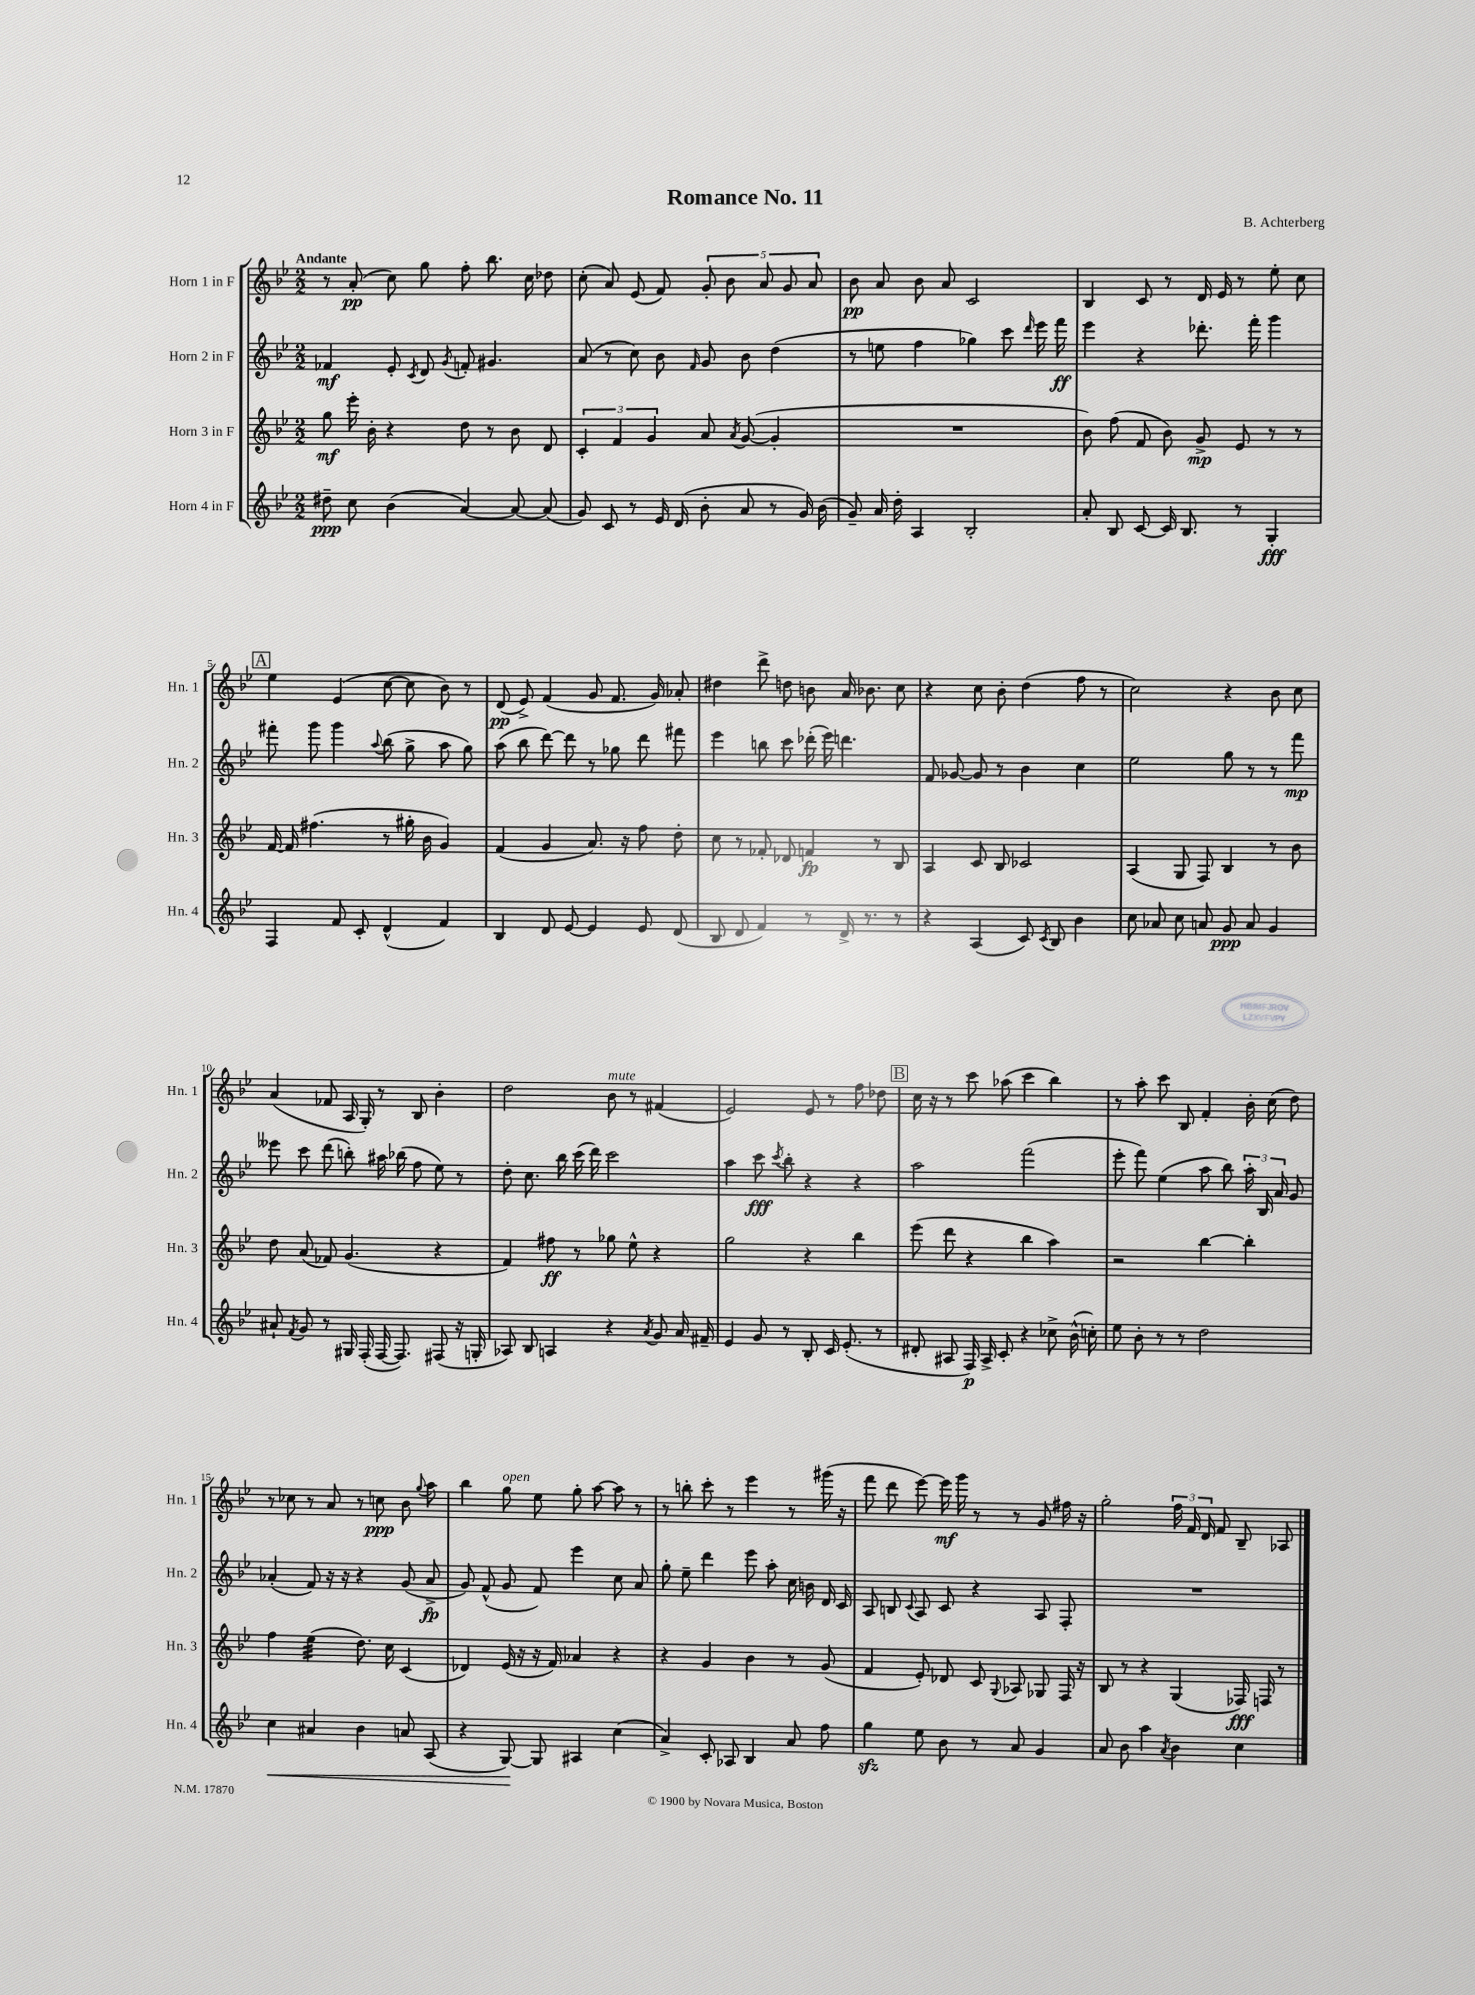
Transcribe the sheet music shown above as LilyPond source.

\header { title = "Romance No. 11" composer = "B. Achterberg" }
<<
\new StaffGroup <<
\new Staff = "s0" \with { instrumentName = "Horn 1 in F" shortInstrumentName = "Hn. 1" } {
    \clef treble \key bes \major \numericTimeSignature \time 2/2 \tempo "Andante"
    \autoBeamOff r8 a'8-.\pp( c''8) g''8 f''8-. bes''8. c''16 des''8 |
    c''8-.( a'8) ees'8( f'8) \tuplet 5/4 { g'8-. bes'8 a'8 g'8 a'8 } |
    bes'8\pp a'8 bes'8 a'8 c'2 |
    bes4 c'8 r8 d'16 ees'16 r8 ees''8-. c''8 |
    \mark \markup { \box "A" } ees''4 ees'4( c''8~ c''8 bes'8) r8 |
    d'8\pp( ees'8->) f'4( g'8 f'8. g'16) aes'8-. |
    dis''4 d'''8-> d''8 b'8 a'16 bes'8. c''8 |
    r4 c''8 bes'8-. d''4( f''8 r8 |
    c''2) r4 bes'8 c''8 |
    a'4( fes'8 a16 g16-.) r8 bes8 bes'4-. |
    d''2 bes'8^\markup { \italic "mute" } r8 fis'4( |
    ees'2) ees'8 r8 f''8 des''8 |
    \mark \markup { \box "B" } c''16 r16 r8 c'''8 aes''8( c'''4 bes''4) |
    r8 a''8-. c'''8 bes8 f'4-. bes'16-. c''16( d''8) |
    r8 ces''8 r8 a'8 r8 c''8\ppp bes'8 \appoggiatura { g''8 } a''8 |
    bes''4 g''8^\markup { \italic "open" } ees''8 g''8-. a''8~ a''8 r8 |
    r8 b''8-. c'''8-. r8 ees'''4 r8 gis'''16( r16 |
    f'''8 d'''8 ees'''8~) ees'''16\mf g'''16 r8 r8 g'8 fis''16 r16 |
    g''2-. \tuplet 3/2 { f''16 f'16 d'16 } f'8 bes8-- aes8 \bar "|." |
}
\new Staff = "s1" \with { instrumentName = "Horn 2 in F" shortInstrumentName = "Hn. 2" } {
    \clef treble \key bes \major \numericTimeSignature \time 2/2
    \autoBeamOff fes'4\mf ees'8-. \acciaccatura { c'8 } d'8 \acciaccatura { g'8 } f'8-. gis'4. |
    a'8( r8 c''8) bes'8 \grace { f'16 } g'8 bes'8 d''4( |
    r8 e''8 f''4 ges''4) c'''8 \grace { d'''16 } ees'''16 f'''16\ff |
    ees'''4 r4 des'''8.-. f'''16-. g'''4 |
    \mark \markup { \box "A" } fis'''8-. g'''8 g'''4 \appoggiatura { a''8 } bes''8( g''8-> a''8 g''8) |
    a''8( bes''8 d'''8~) d'''8 r8 ges''8 d'''8 fis'''8 |
    ees'''4 b''8 c'''8 des'''16-.( ees'''16) d'''4. |
    f'8 ges'8~ ges'8 r8 bes'4 c''4 |
    ees''2 g''8 r8 r8 f'''8\mp |
    eeses'''8 c'''8 d'''8( b''8-.) ais''16 bes''16( f''8 ees''8) r8 |
    d''8-. c''8. bes''16 c'''16( d'''16) c'''2 |
    a''4 c'''8\fff \acciaccatura { c'''8 } bes''8-. r4 r4 |
    \mark \markup { \box "B" } a''2 f'''2( |
    ees'''8-. f'''8) ees''4( a''8 bes''8) \tuplet 3/2 { a''16-. bes16 a'16 } g'8 |
    aes'4-.( f'8) r16 r16 r4 g'8( aes'8->\fp |
    g'8) f'8-^( g'8 f'8) ees'''4 c''8 a'8 |
    g''8-. ees''8-- d'''4 ees'''8 a''8-. c''16 b'16 d'16 c'16 |
    a8 b8 \appoggiatura { c'8 } a8 c'8 r4 a8 f8-. |
    R1 \bar "|." |
}
\new Staff = "s2" \with { instrumentName = "Horn 3 in F" shortInstrumentName = "Hn. 3" } {
    \clef treble \key bes \major \numericTimeSignature \time 2/2
    \autoBeamOff g''8\mf ees'''16-. bes'16-. r4 d''8 r8 bes'8 d'8 |
    \tuplet 3/2 { c'4-. f'4 g'4 } a'8 \acciaccatura { a'8 } g'8~( g'4-. |
    R1 |
    bes'8) f''8( f'8 bes'8) g'8->\mp ees'8 r8 r8 |
    \mark \markup { \box "A" } f'16~ f'16 fis''4.( r8 gis''16-. bes'16 g'4) |
    f'4( g'4 a'8.) r16 f''8 d''8-. |
    c''8 r8 fes'8-. des'8 f'4\fp r8 bes8 |
    a4 c'8 bes8 ces'2 |
    a4( g8 f8) bes4 r8 bes'8 |
    d''8 a'8( fes'8) g'4.( r4 |
    f'4) fis''8\ff r8 ges''8 ees''8-^ r4 |
    g''2 r4 bes''4 |
    \mark \markup { \box "B" } ees'''8( d'''8 r4 bes''4 a''4) |
    r2 bes''4~ bes''4-. |
    f''4 ees''4:32( d''8.) c''16 c'4( |
    des'4) ees'16( r16 r16 f'16) aes'4 r4 |
    r4 g'4 bes'4 r8 g'8( |
    f'4 ees'8-.) des'8 c'8 \appoggiatura { g8 } aes8 ges8 f16 r16 |
    bes8 r8 r4 g4( fes16\fff) f16 r8 \bar "|." |
}
\new Staff = "s3" \with { instrumentName = "Horn 4 in F" shortInstrumentName = "Hn. 4" } {
    \clef treble \key bes \major \numericTimeSignature \time 2/2
    \autoBeamOff dis''8--\ppp c''8 bes'4( a'4~) a'8~ a'8( |
    g'8) c'8 r8 ees'16 d'16( bes'8-. a'8 r8 g'16) bes'16( |
    g'8--) a'16 d''16-. a4 bes2-. |
    a'8-. bes8 c'8~ c'16 bes8. r8 g4-.\fff |
    \mark \markup { \box "A" } f4 f'8 c'8-. d'4-^( f'4) |
    bes4 d'8 ees'8~ ees'4 ees'8 d'8( |
    bes8 d'8 f'4) r8 d'16-> r8. r8 |
    r4 a4( c'8) \acciaccatura { c'8 } bes8 bes'4 |
    c''8 aes'8 c''8 a'8 g'8\ppp a'8 g'4 |
    ais'8-! \acciaccatura { f'8 } g'8 r8 gis16 f16-.( f16~ f8.) fis8( r16 g16-. |
    aes8) bes8 a4 r4 \acciaccatura { a'8 } g'8 a'16 fis'16-- |
    ees'4 g'8 r8 bes8-. c'16 ees'8.-.( r8 |
    \mark \markup { \box "B" } dis'8-. ais8 f16\p) ais16-> c'8-. r4 ces''8-> bes'16-^( c''16-.) |
    ees''8 bes'8-. r8 r8 d''2 |
    c''4\< ais'4 bes'4 a'8 a8( |
    r4 g8~\!) g8 ais4 c''4( |
    a'4->) c'8-. aes8 bes4 a'8 f''8 |
    g''4\sfz ees''8 bes'8 r8 a'8 g'4 |
    a'8 bes'8 a''4 \acciaccatura { a'8 } bes'4 c''4 \bar "|." |
}
>>
>>
